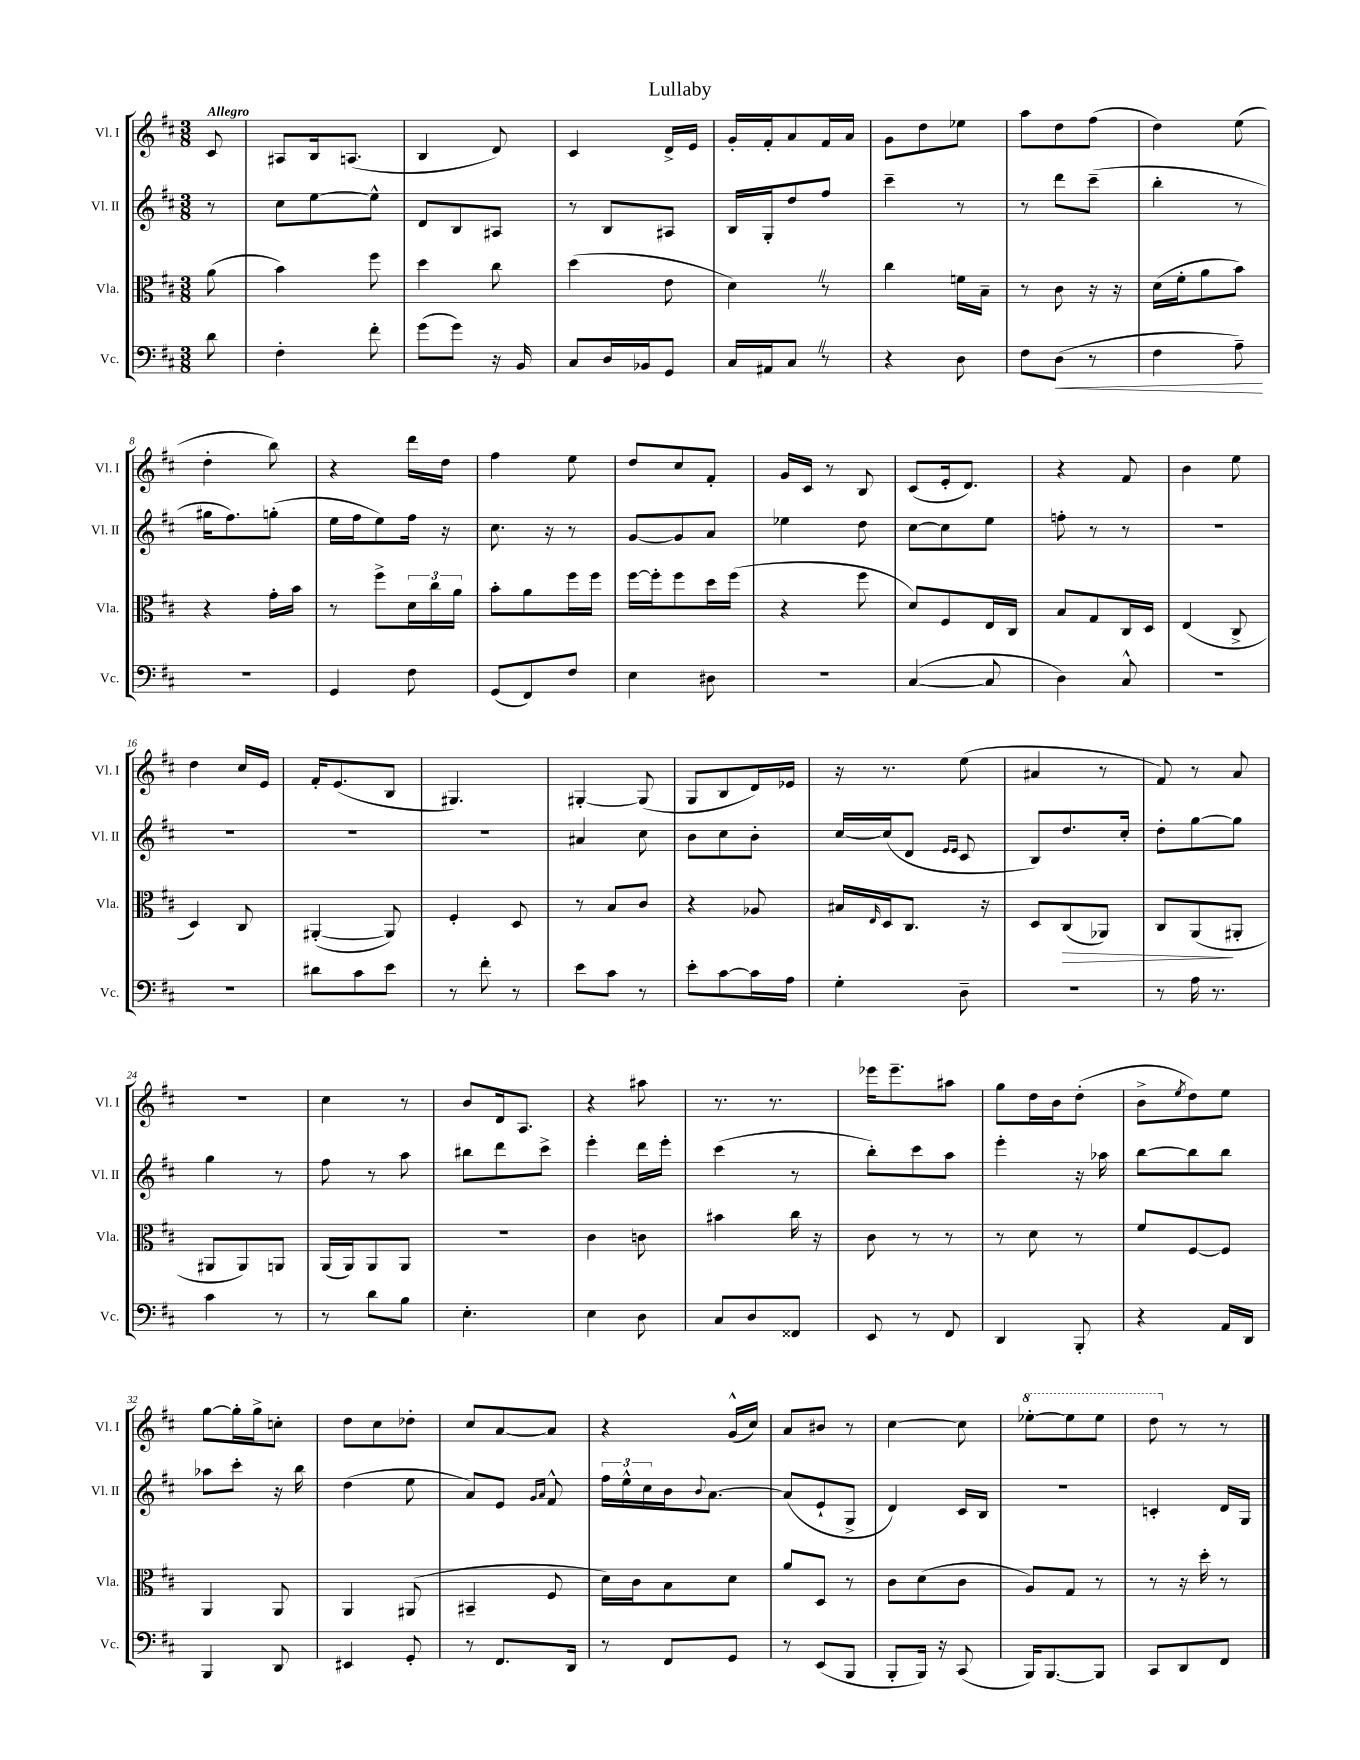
\header { title = "Lullaby" }
<<
\new StaffGroup <<
\new Staff = "s0" \with { instrumentName = "Vl. I" shortInstrumentName = "Vl. I" } {
    \clef treble \key d \major \numericTimeSignature \time 3/8 \partial 8 \tempo "Allegro"
    cis'8 |
    ais8 b16 a8.( |
    b4 d'8) |
    cis'4 d'16-> e'16 |
    g'16-. fis'16-. a'8 fis'16 a'16 |
    g'8 d''8 ees''8 |
    a''8 d''8 fis''8( |
    d''4) e''8( |
    d''4-. b''8) |
    r4 d'''16 d''16 |
    fis''4 e''8 |
    d''8 cis''8 fis'8-. |
    g'16 cis'16 r8 b8 |
    cis'8( e'16-. d'8.) |
    r4 fis'8 |
    b'4 e''8 |
    d''4 cis''16 e'16 |
    fis'16-. e'8.( b8 |
    gis4.) |
    gis4~-. gis8( |
    g8 b8 d'16) ees'16 |
    r16 r8. e''8( |
    ais'4 r8 |
    fis'8) r8 a'8 |
    R4. |
    cis''4 r8 |
    b'8 d'16 a8. |
    r4 ais''8 |
    r8. r8. |
    ees'''16 ees'''8.-- ais''8 |
    g''8 d''16 b'16 d''8-.( |
    b'8-> \acciaccatura { e''8 } d''8) e''8 |
    g''8~ g''16-. g''16-> c''8-. |
    d''8 cis''8 des''8-. |
    cis''8 a'8~ a'8 |
    r4 g'16-^( cis''16) |
    a'8 bis'8 r8 |
    cis''4~ cis''8 |
    \ottava #1 ees'''8~-. ees'''8 ees'''8 |
    d'''8 \ottava #0 r8 r8 \bar "|." |
}
\new Staff = "s1" \with { instrumentName = "Vl. II" shortInstrumentName = "Vl. II" } {
    \clef treble \key d \major \numericTimeSignature \time 3/8 \partial 8
    r8 |
    cis''8 e''8~ e''8-^ |
    d'8 b8 ais8 |
    r8 b8 ais8 |
    b16 g16-. d''8 fis''8 |
    cis'''4-- r8 |
    r8 d'''8 cis'''8--( |
    b''4-. r8 |
    gis''16 fis''8.) g''8-.( |
    e''16 fis''16 e''8) fis''16 r16 |
    cis''8. r16 r8 |
    g'8~ g'8 a'8 |
    ees''4 d''8 |
    cis''8~ cis''8 e''8 |
    f''8-. r8 r8 |
    R4. |
    R4. |
    R4. |
    R4. |
    ais'4 cis''8 |
    b'8 cis''8 b'8-. |
    cis''16~ cis''16( d'8 \grace { e'16 e'16 } cis'8 |
    b8) d''8. cis''16-. |
    d''8-. g''8~ g''8 |
    g''4 r8 |
    fis''8 r8 a''8 |
    bis''8 d'''8 cis'''8-> |
    e'''4-. d'''16 e'''16-. |
    cis'''4( r8 |
    b''8-.) cis'''8 a''8 |
    e'''4-. r16 aes''16 |
    b''8~ b''8 b''8 |
    aes''8 cis'''8-. r16 b''16 |
    d''4( e''8 |
    a'8) e'8 \grace { g'16 a'16 } fis'8-^ |
    \tuplet 3/2 { fis''16 e''16-^ cis''16 } b'16 \appoggiatura { b'8 } a'8.~ |
    a'8( e'8-! g8-> |
    d'4) cis'16 b16 |
    R4. |
    c'4-. d'16 g16 \bar "|." |
}
\new Staff = "s2" \with { instrumentName = "Vla." shortInstrumentName = "Vla." } {
    \clef alto \key d \major \numericTimeSignature \time 3/8 \partial 8
    a'8( |
    b'4) fis''8 |
    d''4 cis''8 |
    d''4( e'8 |
    d'4) \once \override BreathingSign.text = \markup { \musicglyph "scripts.caesura.straight" } \breathe r8 |
    cis''4 f'16 b16-- |
    r8 cis'8 r16 r16 |
    d'16( fis'16-. a'8 b'8) |
    r4 g'16-. b'16 |
    r8 fis''8-> \tuplet 3/2 { d'16 cis''16 a'16 } |
    b'8-. a'8 fis''16 fis''16 |
    fis''16~ fis''16-. fis''8 d''16 fis''16( |
    r4 fis''8 |
    d'8) fis8 e16 cis16 |
    b8 g8 cis16 d16 |
    e4( cis8-> |
    d4) cis8 |
    ais,4~-.( ais,8) |
    fis4-. d8 |
    r8 b8 cis'8 |
    r4 aes8 |
    bis16 \grace { e16 } d16 cis8. r16 |
    d8 cis8\>( aes,8) |
    cis8 a,8\!( ais,8-. |
    ais,8 ais,8) a,8 |
    a,16( a,16) a,8 a,8 |
    R4. |
    cis'4 c'8 |
    bis'4 cis''16 r16 |
    cis'8 r8 r8 |
    r8 d'8 r8 |
    fis'8 fis8~ fis8 |
    a,4 a,8 |
    a,4 ais,8( |
    bis,4-- fis8 |
    d'16) cis'16 b8 d'8 |
    a'8 d8 r8 |
    cis'8 d'8( cis'8 |
    a8) g8 r8 |
    r8 r16 d''16-. r8 \bar "|." |
}
\new Staff = "s3" \with { instrumentName = "Vc." shortInstrumentName = "Vc." } {
    \clef bass \key d \major \numericTimeSignature \time 3/8 \partial 8
    d'8 |
    fis4-. fis'8-. |
    g'8( g'8) r16 b,16 |
    cis8 d16 bes,16 g,8 |
    cis16 ais,16 cis8 \once \override BreathingSign.text = \markup { \musicglyph "scripts.caesura.straight" } \breathe r8 |
    r4 d8 |
    fis8 d8\<( r8 |
    fis4 a8--\!) |
    R4. |
    g,4 fis8 |
    g,8( fis,8) fis8 |
    e4 dis8 |
    r4. |
    cis4~( cis8 |
    d4) cis8-^ |
    R4. |
    R4. |
    dis'8 cis'8 e'8 |
    r8 fis'8-. r8 |
    e'8 cis'8 r8 |
    e'8-. cis'8~ cis'16 a16 |
    g4-. d8-- |
    R4. |
    r8 a16 r8. |
    cis'4 r8 |
    r8 d'8 b8 |
    e4.-. |
    e4 d8 |
    cis8 d8 fisis,8 |
    e,8 r8 fis,8 |
    d,4 b,,8-. |
    r4 a,16 d,16 |
    b,,4 d,8 |
    eis,4 g,8-. |
    r8 fis,8. d,16 |
    r8 fis,8 g,8 |
    r8 e,8( b,,8 |
    b,,8-. b,,16) r16 cis,8( |
    b,,16) b,,8.~ b,,8 |
    cis,8 d,8 fis,8 \bar "|." |
}
>>
>>
